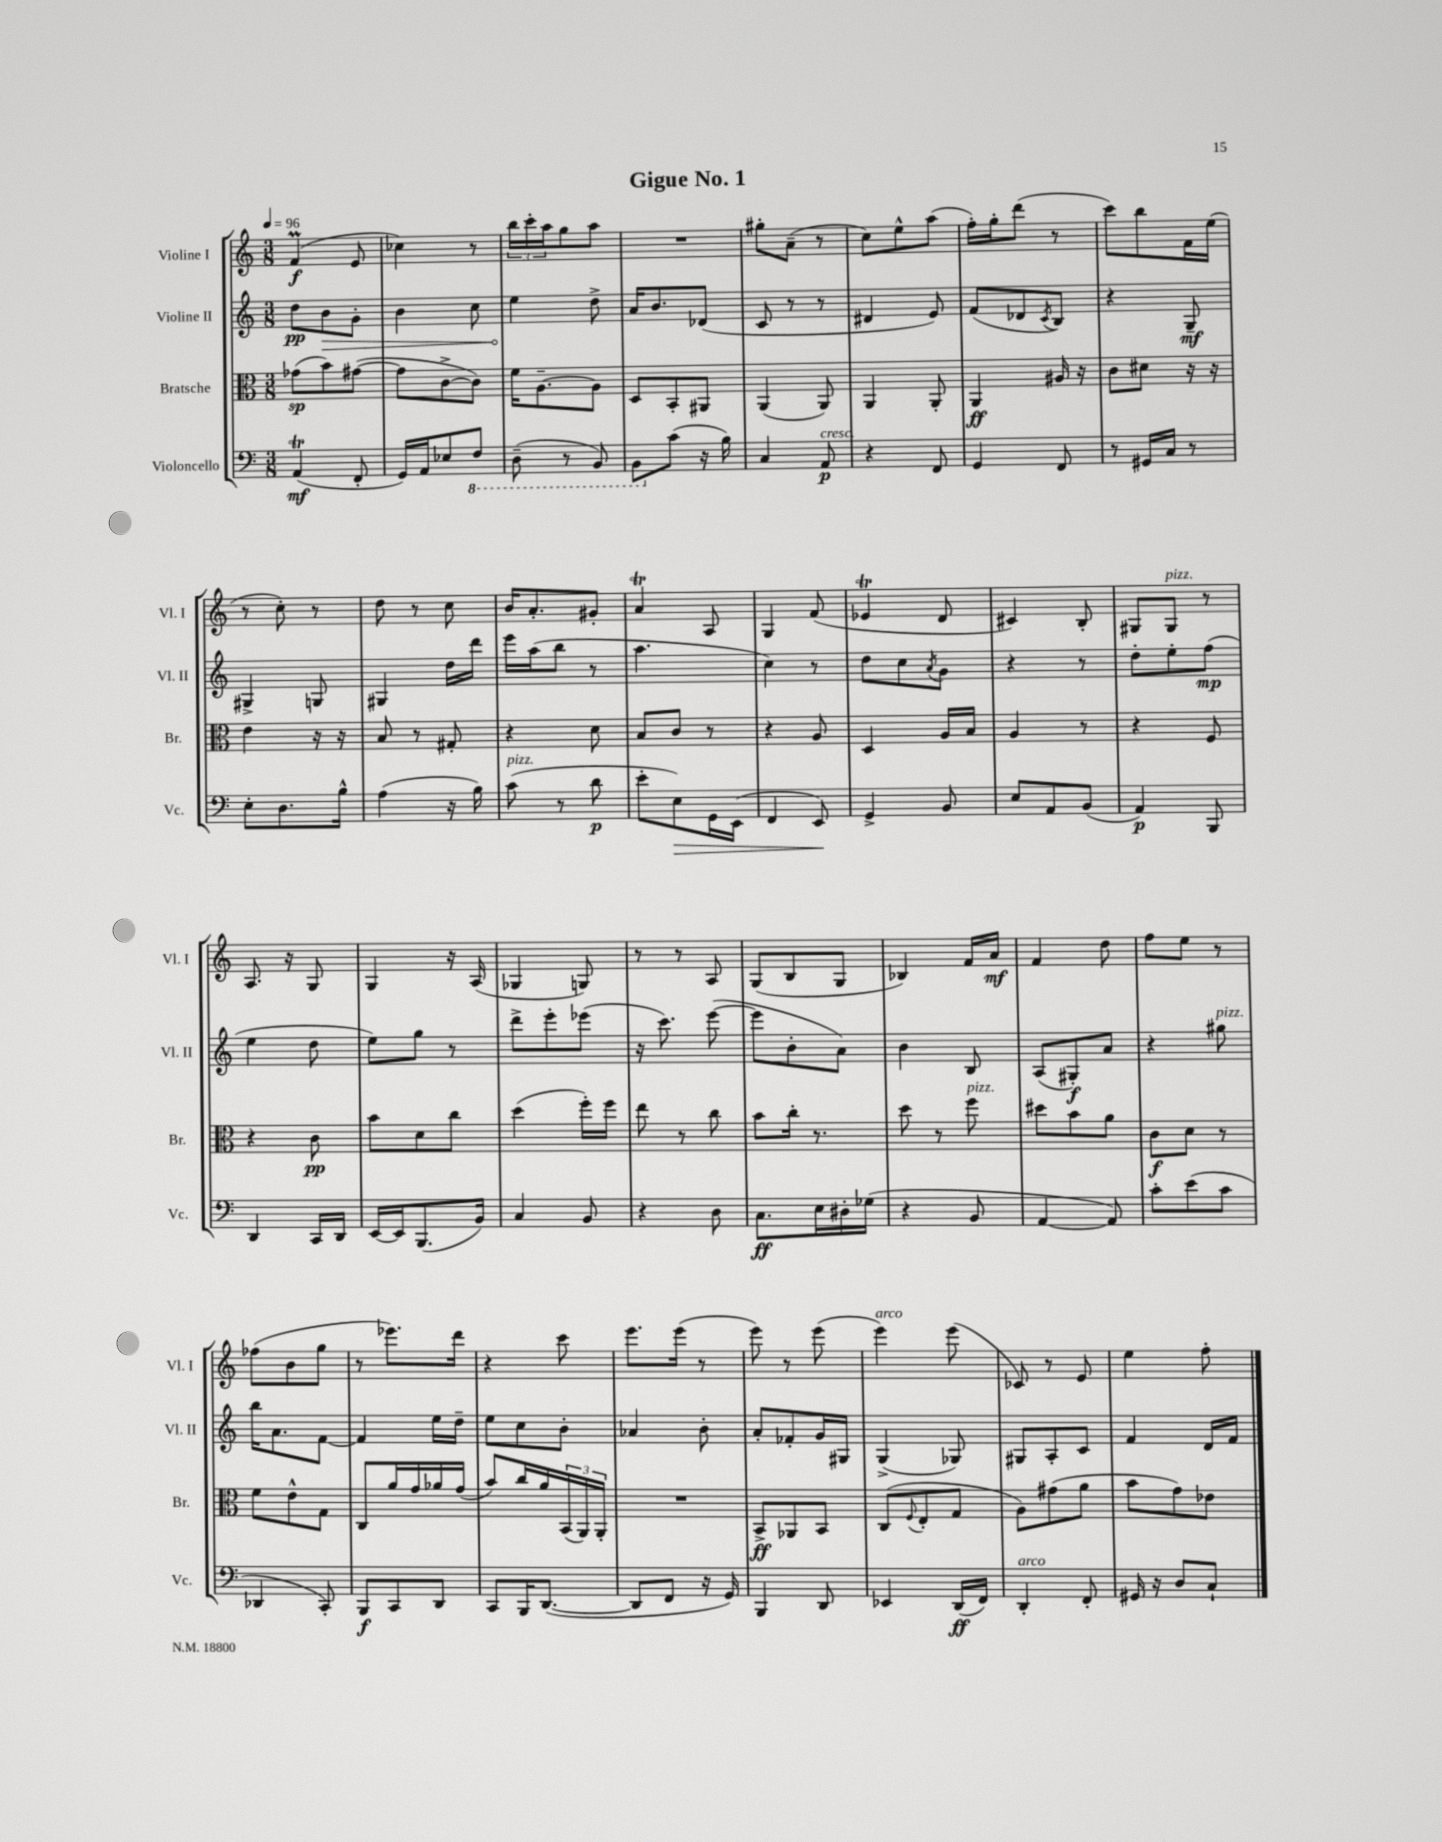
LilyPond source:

\header { title = "Gigue No. 1" }
<<
\new StaffGroup <<
\new Staff = "s0" \with { instrumentName = "Violine I" shortInstrumentName = "Vl. I" } {
    \clef treble \key c \major \numericTimeSignature \time 3/8 \tempo 4 = 96
    f'4\prall\f( e'8 |
    ces''4) r8 |
    \tuplet 3/2 { b''16 c'''16-. a''16 } g''8 a''8 |
    R4. |
    gis''8-. a'8--( r8 |
    c''8) e''8-^ a''8( |
    f''16-.) g''16-. d'''8( r8 |
    c'''8) b''8 f'16 e''16( |
    r8 c''8-.) r8 |
    d''8 r8 c''8 |
    b'16 a'8.-. gis'8-. |
    a'4\trill a8 |
    g4 f'8( |
    ees'4\trill d'8 |
    cis'4) b8-. |
    gis8 gis8^\markup { \italic "pizz." } r8 |
    a8. r16 g8 |
    g4 r16 a16( |
    ges4 g8) |
    r8 r8 a8 |
    g8( b8 g8 |
    bes4) f'16 a'16\mf |
    f'4 d''8 |
    f''8 e''8 r8 |
    fes''8( b'8 g''8 |
    r8 ees'''8.) d'''16 |
    r4 c'''8 |
    e'''8. e'''16( r8 |
    e'''8) r8 e'''8( |
    e'''4^\markup { \italic "arco" }) e'''8( |
    ces'8) r8 e'8 |
    e''4 f''8-. \bar "|." |
}
\new Staff = "s1" \with { instrumentName = "Violine II" shortInstrumentName = "Vl. II" } {
    \clef treble \key c \major \numericTimeSignature \time 3/8
    d''8\pp \once \override Hairpin.circled-tip = ##t b'8\> g'8-. |
    b'4 c''8 |
    e''4\! d''8-> |
    a'16 b'8. des'8( |
    c'8 r8 r8 |
    dis'4 e'8) |
    f'8( des'8 \acciaccatura { c'8 } b8) |
    r4 g8--\mf |
    gis4-> g8 |
    gis4 d''16 d'''16 |
    e'''16 a''16( b''8 r8 |
    a''4. |
    c''4) r8 |
    d''8 c''8 \acciaccatura { a'8 } g'8 |
    r4 r8 |
    d''8-. e''8-. f''8\mp( |
    e''4 d''8 |
    e''8) g''8 r8 |
    d'''8-> e'''8-. ees'''8( |
    r16 c'''8.) e'''8~( |
    e'''8 b'8-. a'8) |
    b'4 b8 |
    a8( gis8-.\f) a'8 |
    r4 gis''8^\markup { \italic "pizz." } |
    b''16 a'8. f'8~ |
    f'4 e''16 d''16-- |
    e''8 c''8 b'8-. |
    aes'4 b'8-. |
    a'8-. fes'8-. g'16 gis16 |
    g4->( ges8) |
    gis8 a8-. c'8 |
    f'4 d'16 f'16 \bar "|." |
}
\new Staff = "s2" \with { instrumentName = "Bratsche" shortInstrumentName = "Br." } {
    \clef alto \key c \major \numericTimeSignature \time 3/8
    ges'8\sp( b'8) gis'8~( |
    gis'8 c'8~-> c'8) |
    f'16 a8.~-- a8 |
    d8 b,8-. ais,8 |
    a,4( a,8) |
    a,4 a,8-. |
    a,4\ff ais16 r16 |
    c'8 dis'8 r16 r16 |
    e'4 r16 r16 |
    b8 r8 gis8-. |
    r4 d'8 |
    b8 c'8 r8 |
    r4 a8 |
    d4 a16 b16 |
    a4 r8 |
    r4 f8 |
    r4 c'8\pp |
    b'8 d'8 c''8 |
    d''4( f''16-.) f''16 |
    e''8 r8 c''8 |
    b'8 c''16-. r8. |
    d''8 r8 f''8^\markup { \italic "pizz." } |
    dis''8 b'8 a'8 |
    c'8\f d'8 r8 |
    f'8 e'8-^ g8 |
    c8 a'16 g'16 aes'16 g'16( |
    b'8) c''16 a'16 \tuplet 3/2 { b,16( a,16) a,16-. } |
    R4. |
    b,8->\ff aes,8 b,8 |
    c8( \appoggiatura { f8 } e8-. g8 |
    a8) gis'8( a'8 |
    b'8 g'8) ees'8 \bar "|." |
}
\new Staff = "s3" \with { instrumentName = "Violoncello" shortInstrumentName = "Vc." } {
    \clef bass \key c \major \numericTimeSignature \time 3/8
    a,4\trill\mf( f,8-. |
    g,16) a,16 ees8 \ottava #-1 f,8 |
    d,8--( r8 b,,8) |
    b,,8 \ottava #0 c'8( r16 b16) |
    c4 a,8\p^\markup { \italic "cresc." } |
    r4 f,8 |
    g,4 f,8 |
    r8 gis,16 c16 r8 |
    e8-. d8. b16-^ |
    a4( r16 b16) |
    c'8^\markup { \italic "pizz." }( r8 d'8\p |
    e'8-. e8\>) g,16 e,16( |
    f,4 e,8\!) |
    g,4-> b,8 |
    e8 a,8 b,8( |
    a,4\p) b,,8 |
    d,4 c,16 d,16 |
    e,16~ e,16 b,,8.( b,16) |
    c4 b,8 |
    r4 d8 |
    c8.\ff e16 dis16-. ges16( |
    r4 b,8 |
    a,4~ a,8) |
    c'8-. e'8( c'8 |
    des,4 c,8-.) |
    b,,8\f c,8 d,8 |
    c,8 b,,16 d,8.~( |
    d,8 f,8 r16 g,16) |
    b,,4 d,8 |
    ees,4 d,16\ff( f,16) |
    d,4-.^\markup { \italic "arco" } f,8-. |
    gis,16 r16 d8 c8-! \bar "|." |
}
>>
>>
\layout { \context { \Score \remove "Bar_number_engraver" } }
